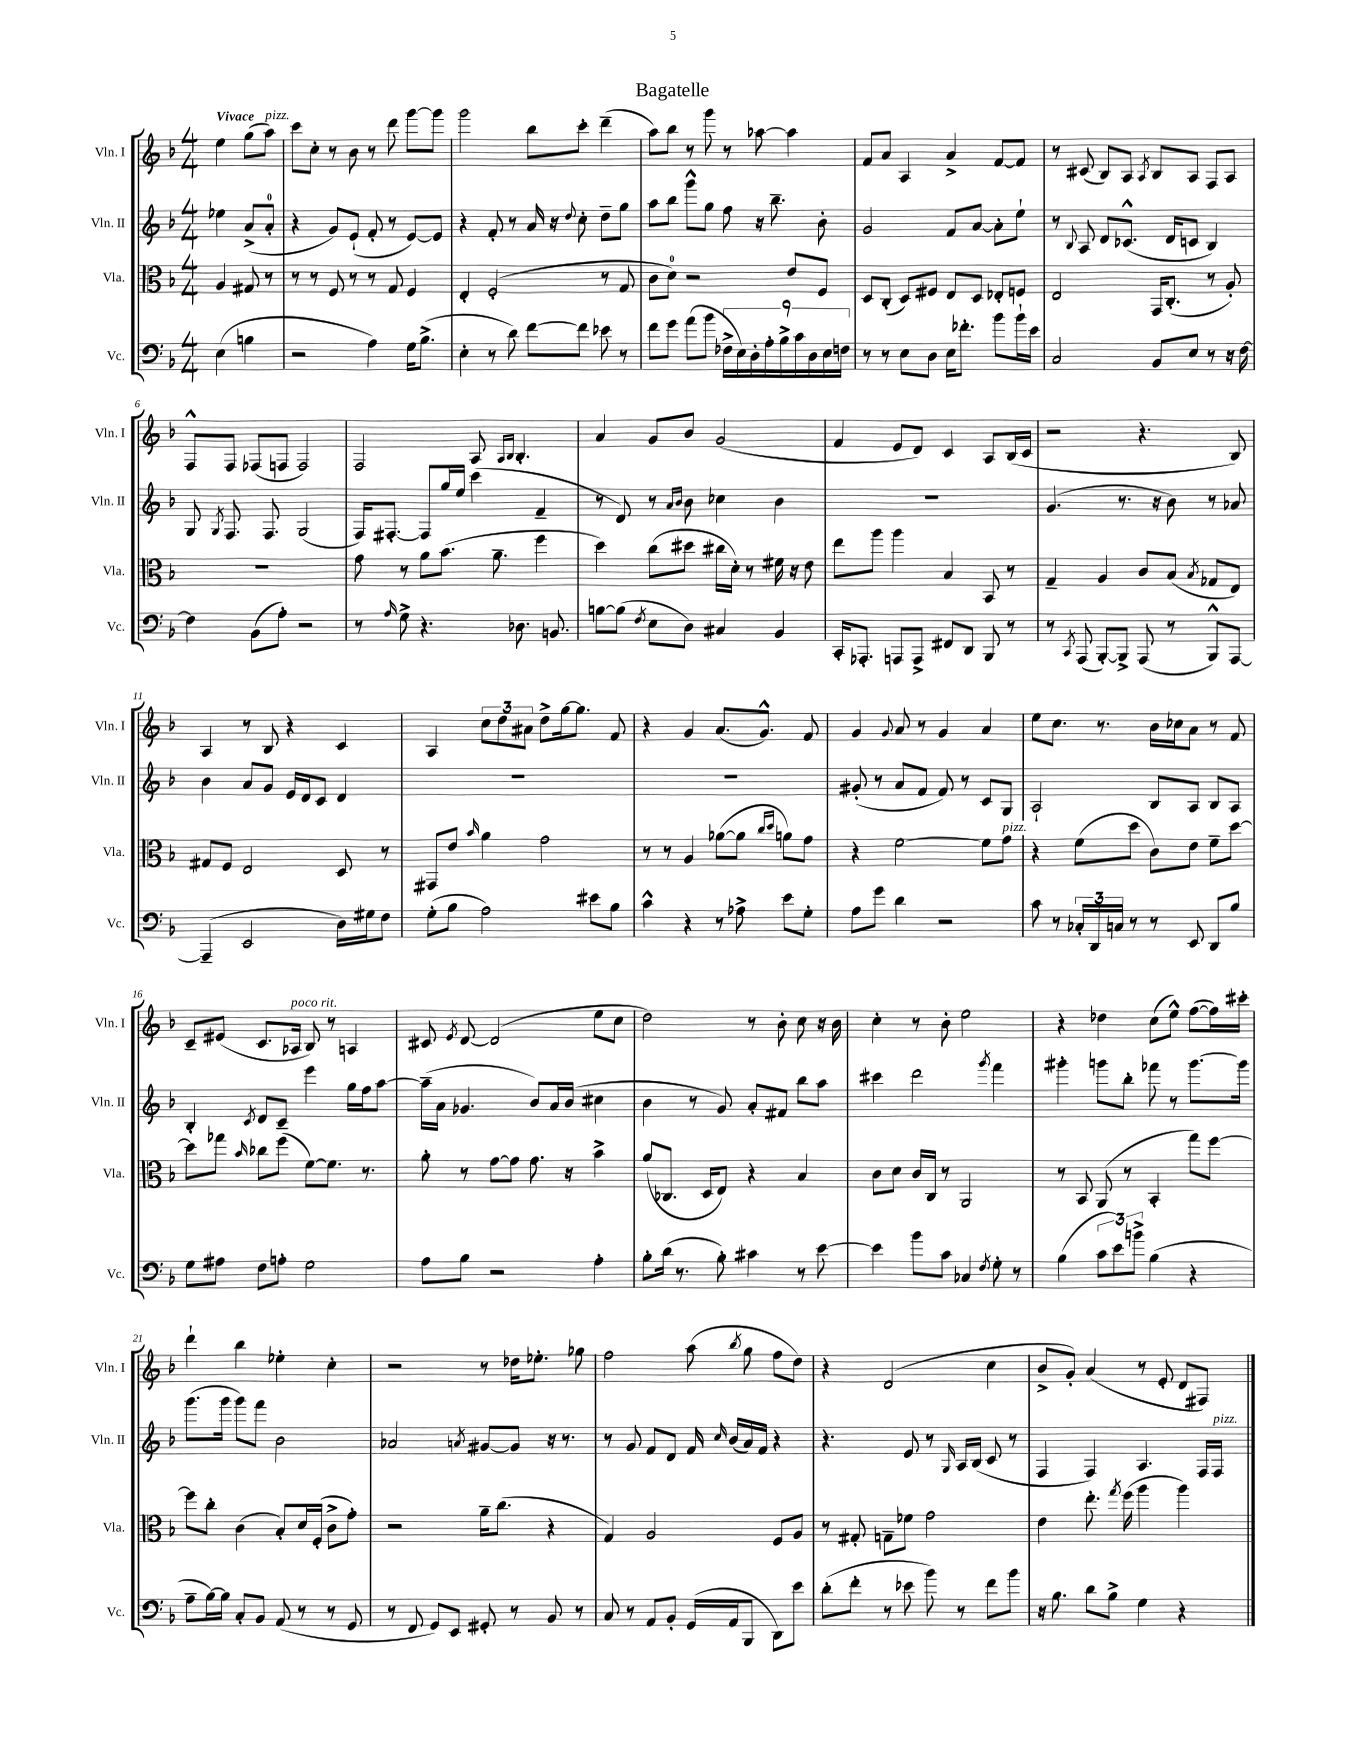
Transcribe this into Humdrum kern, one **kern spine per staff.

**kern	**kern	**kern	**kern
*staff4	*staff3	*staff2	*staff1
*clefF4	*clefC3	*clefG2	*clefG2
*k[b-]	*k[b-]	*k[b-]	*k[b-]
*M4/4	*M4/4	*M4/4	*M4/4
(4E	4A	4ee-	4ee
4B	8G#	(8a^	(8gg
.	8r	8a'	8aa)
=	=	=	=
2r	8r	4r	8ccc
.	8r	.	8cc'
.	8F	8g)	8r
.	8r	(8e`	8b-
4A)	8r	8f'	8r
.	8G	8r	8ddd
16G	4F	[8e)	[8ggg
(8.B-^	.	.	.
.	.	8e]	8ggg]
=	=	=	=
4E'	4E'	4r	2ggg
8r	(2F'	8f'	.
8d)	.	8r	.
[8f	.	16a	8bb-
.	.	16r	.
.	.	8qqdd	.
8f]	.	8cc'	8ccc'
8e-	8r	8dd~	(4ddd~
8r	8G	8gg	.
=	=	=	=
8f	8c	8aa	8aa)
8g	8d)	8bb-	8bb-
(8a	2r	8ggg^^	8r
8b-	.	8gg	8ggg
18F-^	.	8ff	8r
18E)	.	.	.
18D'	.	.	.
.	.	16r	[8aa-
18A'	.	.	.
.	.	8.bb-~	.
18B-^	.	.	.
.	8e	.	4aa-]
18c	.	.	.
18D	.	.	.
.	8F	8b-'	.
18E	.	.	.
18F	.	.	.
=	=	=	=
8r	8D	2g	8f
8r	(8C'	.	8a
8E	8D)	.	4A
8D	8F#	.	.
16E	8E	8f	4a^
8.f-'	.	.	.
.	8D	[8a	.
8b-	8E-'	8a']	[8f
16b-`	8F	8ee`	8f]
16e	.	.	.
=	=	=	=
2C	2E	8r	8r
.	.	8qqB-	.
.	.	8A	(8c#
.	.	8d	8B-)
.	.	(8.c-^^	8A
.	.	.	8qA
8BB-	16GG	.	8B-
.	(8.C'	16d	.
8E	.	8c	8A
8r	8r	4B-)	8F
16r	8A')	.	8A
[16F	.	.	.
=	=	=	=
4F]	1r	8G	8F^^
.	.	8qG	.
.	.	8.F	8F
(8BB-	.	.	(8F-
.	.	8.F	.
8A')	.	.	8F
2r	.	(2G	2F)
=	=	=	=
8r	8g	16F)	2F
.	.	[8.F#'	.
16qqA	.	.	.
8G^	8r	.	.
4.r	8a	8F#]	.
.	(8.b-	16gg	.
.	.	16ee	.
.	.	(4ccc	8A
.	8.a~	.	.
.	.	.	16qqA
.	.	.	16qqB-
8.D-	.	.	4.B-'
.	4ff	4f~	.
8.BB	.	.	.
=	=	=	=
[8B	4dd)	8r	4a
(8B]	.	8d)	.
8qF	.	.	.
8E	(8cc	8r	8g
.	.	16qqa	.
.	.	16qqb-	.
8D)	8dd#	8b-	8b-
4C#	16cc#	4cc-	(2g
.	16d')	.	.
.	8r	.	.
4BB-	16f#	4b-	.
.	16r	.	.
.	8e	.	.
=	=	=	=
16CC'	8ee	1r	4f
8.AAA-'	.	.	.
.	8aa	.	.
8AAA	4aa	.	8e
8AAA^	.	.	8d)
8FF#	4B-	.	4c
8DD	.	.	.
8BBB-	8BB-	.	8A
8r	8r	.	(16B-
.	.	.	16c
=	=	=	=
8r	4G~	(4.g	2r
8qCC	.	.	.
(8AAA	.	.	.
[8BBB-')	4A	.	.
8BBB-^]	.	8.r	.
(8AAA	8c	.	4.r
.	.	16r	.
8r	(8B-	8b-)	.
.	8qB-	.	.
8BBB-^^)	8G-	8r	.
[8AAA	8E)	8a-	8B-)
=	=	=	=
(4AAA~]	8G#	4b-	4A
.	8F	.	.
2EE	2E	8a	8r
.	.	8g	8B-
.	.	16e	4r
.	.	16d	.
.	.	8c	.
16D)	8D	4d	4c
16G#	.	.	.
8F	8r	.	.
=	=	=	=
(8G'	8GG#	1r	4A
8B-	8e	.	.
.	16qqb-	.	.
2A)	4a	.	12cc
.	.	.	12dd
.	.	.	12a#
.	2g	.	8dd^
.	.	.	[16gg
.	.	.	8.gg]
8e#	.	.	.
8B-	.	.	8f
=	=	=	=
4c^^	8r	1r	4r
.	8r	.	.
4r	4A	.	4g
8r	([8a-	.	(8.a
8A-^	8a-]	.	.
.	.	.	8.g^^)
.	16qqcc	.	.
.	16qqdd	.	.
8e	8a)	.	.
8G'	8g	.	8f
=	=	=	=
8A	4r	(8g#'	4g
8g	.	8r	.
.	.	.	8qqg
4d	[2f	8a	8a
.	.	8f	8r
2r	.	8f)	4g
.	.	8r	.
.	8f]	8c	4a
.	8g	8G	.
=	=	=	=
8c	4r	2A`	8ee
8r	.	.	8.cc
24C-'	(8f	.	.
24DD	.	.	.
.	.	.	8.r
24C	.	.	.
8r	8dd	.	.
8r	8c)	8B-	16b-
.	.	.	16cc-
8EE	8e	8A	8a
8DD	8f~	8B-	8r
8B-	[8dd	8A	8f
=	=	=	=
8G	8dd]	4B-'	8c~
8A#	8gg-	.	(8e#
.	16qqb-	8qc	.
8F	8cc-	8d	8.c
8A'	(8ff	8c~	.
.	.	.	16A-
2G	[8f)	4eee	8B-)
.	8.f]	.	8r
.	.	16gg	4A
.	8.r	16ff	.
.	.	[8aa	.
=	=	=	=
8A	8a'	(16aa~]	8c#
.	.	16a	.
.	.	.	8qe
8B-	8r	4.g-	[8d
2r	[8g	.	(2d]
.	8g]	.	.
.	8.g	8b-)	.
.	.	16a	.
.	16r	(16b-	.
4A'	4b-^	4cc#	8ee
.	.	.	8cc
=	=	=	=
8B-'	(8a	4b-	2dd)
(16d	8.C-	.	.
8.r	.	.	.
.	.	8r	.
.	16D	.	.
8B-')	8E)	8g)	.
4c#	4r	8a'	8r
.	.	8f#	8b-'
8r	4B-	8bb-	8cc
[8e	.	8aa	16r
.	.	.	16b-
=	=	=	=
4e]	8c	4ccc#	4cc'
.	8d	.	.
8b-	16c	2ddd	8r
.	16C	.	.
8c	8r	.	8b-'
4C-	2AA	.	2ee
8qF	.	8qggg	.
8G'	.	4fff	.
8r	.	.	.
=	=	=	=
(4B-	8r	4ggg#'	4r
.	8BB-	.	.
12c	(8AA	8ggg	4dd-
12e)	.	.	.
.	8r	8bb-'	.
12b^	.	.	.
(4B-	4BB-'	8fff-	(8cc
.	.	8r	8ee^^)
4r	8gg)	[8.ggg	([8ff
.	[8ff	.	16ff])
.	.	16ggg]	16ccc#'
=	=	=	=
8A~	8ff]	(8.ggg	4ddd`
[16B-)	8cc'	.	.
16B-]	.	16ggg	.
8C'	(4c	8ggg)	4bb-
8BB-	.	8fff	.
(8AA	8B-')	2b-	4ee-'
8r	16d	.	.
.	(16F'	.	.
8r	8c^	.	4cc'
8GG	8g')	.	.
=	=	=	=
8r	2r	2a-	2r
8FF	.	.	.
8GG)	.	.	.
8EE	.	.	.
.	.	8qa	.
8GG#'	16a~	[8g#	8r
.	(8.cc	.	.
8r	.	8g#]	16dd-
.	.	.	8.ee-'
8BB-	4r	16r	.
.	.	8.r	.
8r	.	.	8gg-
=	=	=	=
8C	4G)	8r	2ff
8r	.	8g	.
8AA	2A	8f	.
8BB-'	.	8d	.
(16GG	.	16f	(8aa
.	.	16qqcc	.
16AA	.	(16b-	.
.	.	.	8qbb-
8BBB-	.	16a)	8gg
.	.	16f	.
8DD)	8F	4r	8ff
8e	8A	.	8dd)
=	=	=	=
(8d'	8r	4.r	4r
8f'	8G#'	.	.
8r	8G~	.	(2d
8e-	8f-	8e	.
8b-)	2g	8r	.
.	.	16qqG	.
8r	.	16A	.
.	.	(16B-	.
8f	.	8c	4cc
8b-	.	8r	.
=	=	=	=
16r	4e	4F	8b-^
8.B-	.	.	.
.	.	.	8g')
8d	8.ee'	4F)	(4a
8B-^	.	.	.
.	8qgg	.	.
.	(16ff	.	.
4G	4aa	4.A	8r
.	.	.	8e'
4r	4aa)	.	8d
.	.	16F	8F#)
.	.	16F	.
==	==	==	==
*-	*-	*-	*-
